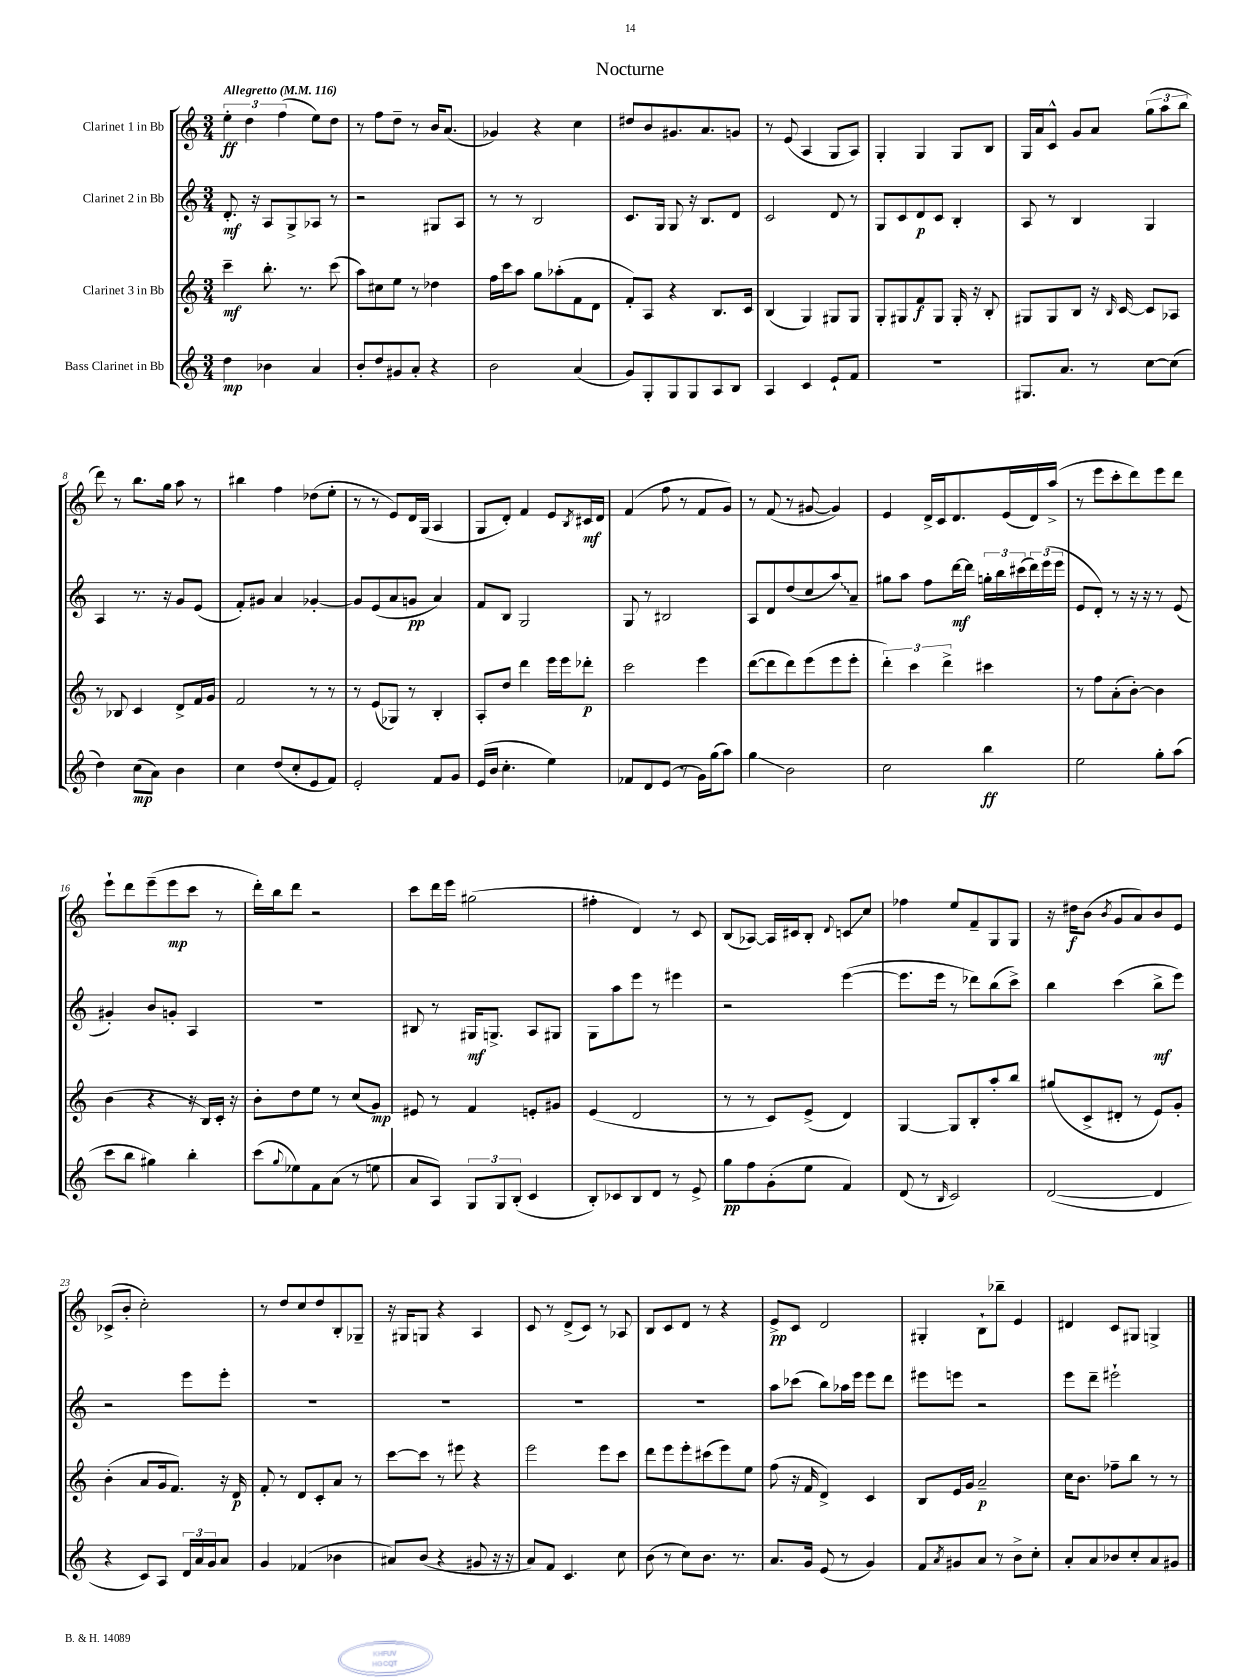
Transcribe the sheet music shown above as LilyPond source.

\header { title = "Nocturne" }
<<
\new StaffGroup <<
\new Staff = "s0" \with { instrumentName = "Clarinet 1 in Bb" } {
    \clef treble \key c \major \numericTimeSignature \time 3/4 \tempo "Allegretto" 4 = 116
    \tuplet 3/2 { e''4-.\ff d''4 f''4( } e''8) d''8 |
    r8 f''8 d''8-- r8 b'16 a'8.( |
    ges'4) r4 c''4 |
    dis''8 b'8 gis'8. a'8. g'8 |
    r8 e'8( a4 g8 a8) |
    g4-. g4 g8 b8 |
    g16 a'16 c'8-^ g'8 a'8 \tuplet 3/2 { g''8( a''8 b''8 } |
    d'''8) r8 b''8. g''16 a''8 r8 |
    bis''4 f''4 des''8( e''8-. |
    r8 r8 e'8) d'16 g16( a4 |
    g8 d'8-.) f'4 e'8 \acciaccatura { b8 } cis'16\mf d'16 |
    f'4( f''8 r8 f'8 g'8) |
    r8 f'8( r8 gis'8~ gis'4) |
    e'4 d'16-> c'16 d'8. e'16( d'16) a''16->( |
    r8 e'''8 c'''8-. d'''8) e'''8 d'''8 |
    e'''8-! d'''8 e'''8--( e'''8\mp c'''8 r8 |
    d'''16-.) b''16 d'''8 r2 |
    c'''8 d'''16 e'''16 gis''2( |
    fis''4-. d'4) r8 c'8 |
    b8( aes8~) aes16 cis'16 b8-. \appoggiatura { d'8 } c'8\glissando c''8 |
    fes''4 e''8 f'8-- g8 g8 |
    r16 dis''16\f b'8( \acciaccatura { b'8 } g'8 a'8) b'8 e'8 |
    ces'8->( b'8-. c''2-.) |
    r8 d''8 c''8 d''8 b8-. ges8-- |
    r16 gis16 g8 r4 a4 |
    c'8 r8 d'8->( c'8) r8 aes8 |
    b8 c'8 d'8 r8 r4 |
    e'8->\pp c'8 d'2 |
    gis4-. b8-! bes''8-- e'4 |
    dis'4 c'8 gis8 g4-> \bar "|." |
}
\new Staff = "s1" \with { instrumentName = "Clarinet 2 in Bb" } {
    \clef treble \key c \major \numericTimeSignature \time 3/4
    d'8.-.\mf r16 a8 g8-> aes8 r8 |
    r2 gis8 a8 |
    r8 r8 b2 |
    c'8. g16 g8 r16 b8. d'8 |
    c'2 d'8 r8 |
    g8 c'8 d'8\p c'8 b4-. |
    a8 r8 b4 g4 |
    a4 r8. r16 g'8 e'8( |
    f'8-.) gis'8 a'4 ges'4~-. |
    ges'8 e'8( a'8 g'8\pp a'4) |
    f'8 b8 g2 |
    g8 r8 bis2 |
    a8 d'8 d''8( c''8 \once \override Glissando.style = #'zigzag a''8\glissando) a'8-- |
    gis''8 a''8 f''8 d'''16~\mf d'''16 \tuplet 3/2 { g''16-. b''16 cis'''16( } \tuplet 3/2 { d'''16) e'''16( e'''16 } |
    e'8 d'8-.) r8 r16 r16 r8 e'8( |
    gis'4-.) b'8 g'8-. a4 |
    R2. |
    bis8 r8 gis16\mf g8.-> a8 gis8 |
    g8 a''8 e'''8 r8 eis'''4 |
    r2 e'''4~( |
    e'''8. e'''16 r8 des'''8) b''8( c'''8->) |
    b''4 c'''4( b''8->\mf e'''8) |
    r2 e'''8 e'''8-. |
    R2. |
    R2. |
    R2. |
    R2. |
    a''8 ces'''8( b''8) aes''16 e'''16 e'''8 d'''8 |
    eis'''8 e'''8 r2 |
    e'''8 d'''8-- eis'''2-! \bar "|." |
}
\new Staff = "s2" \with { instrumentName = "Clarinet 3 in Bb" } {
    \clef treble \key c \major \numericTimeSignature \time 3/4
    c'''4--\mf b''8.-. r8. c'''8( |
    a''8) cis''8 e''8 r8 des''4 |
    f''16 c'''16 a''8 g''8 aes''8-.( f'8 d'8 |
    f'8-.) a8 r4 b8. c'16 |
    b4( g4) gis8 gis8 |
    g8-. gis8 f'8\f gis8 gis16-. r16 b8-. |
    gis8 gis8 b8 r16 \grace { b16 } c'16~ c'8 aes8 |
    r8 bes8 c'4 d'8-> f'16 g'16 |
    f'2 r8 r8 |
    r8 e'8( ges8) r8 b4-. |
    a8-. d''8 d'''4 e'''16 e'''16 des'''8-.\p |
    c'''2 e'''4 |
    d'''8~( d'''8 d'''8) e'''8( e'''8 e'''8-. |
    \tuplet 3/2 { d'''4-.) c'''4 d'''4-> } cis'''4 |
    r8 f''8 a'8-.( b'8~-.) b'4 |
    b'4( r4 r16 b16) c'16-. r16 |
    b'8-. d''8 e''8 r8 c''8( g'8\mp) |
    eis'8 r8 f'4 e'8-. gis'8 |
    e'4( d'2 |
    r8 r8 c'8) e'8->( d'4) |
    g4~ g8 b8-. a''8-. b''8 |
    gis''8( c'8-> dis'8-. r8 e'8) g'8-. |
    b'4-.( a'8 g'16 f'8.) r16 d'16\p |
    f'8-. r8 d'8 c'8-. a'8 r8 |
    c'''8~ c'''8 r8 eis'''8 r4 |
    e'''2 e'''8 c'''8 |
    d'''8 e'''8 e'''8-. cis'''8( e'''8) e''8 |
    f''8( r16 f'16 d'4->) c'4 |
    b8 e'16 g'16 a'2--\p |
    c''16 b'8. fes''8-- b''8 r8 r8 \bar "|." |
}
\new Staff = "s3" \with { instrumentName = "Bass Clarinet in Bb" } {
    \clef treble \key c \major \numericTimeSignature \time 3/4
    d''4\mp bes'4 a'4 |
    b'8-. d''8 gis'8 a'8-. r4 |
    b'2 a'4( |
    g'8) g8-. g8 g8 a8 b8 |
    a4 c'4 e'8-! f'8 |
    R2. |
    gis8. a'8. r8 c''8~ c''8( |
    d''4) c''8\mp( a'8) b'4 |
    c''4 d''8( c''8-. e'8 f'8) |
    e'2-. f'8 g'8 |
    e'16( b'16 c''4.-. e''4) |
    fes'8 d'8 e'8( r8 g'16) g''16( a''8) |
    g''4\glissando b'2 |
    c''2 b''4\ff |
    e''2 g''8-. a''8( |
    c'''8 b''8 gis''4) b''4-. |
    c'''8( \appoggiatura { g''8 } ees''8) f'8 a'8( r8 e''8 |
    a'8 a8) \tuplet 3/2 { g8 g8 b8-.( } c'4 |
    b8-.) ces'8 b8 d'8 r8 e'8-> |
    g''8\pp f''8 g'8-.( e''8 f'4) |
    d'8( r8 \grace { b16 } c'2) |
    d'2~( d'4 |
    r4 c'8) a8 \tuplet 3/2 { d'16 a'16 g'16 } a'8 |
    g'4 fes'4( bes'4 |
    ais'8) b'8( r4 gis'8 r16 r16 |
    a'8) f'8 c'4. c''8 |
    b'8( r8 c''8) b'8. r8. |
    a'8. g'16 e'8( r8 g'4) |
    f'8 \acciaccatura { a'8 } gis'8 a'8 r8 b'8-> c''8-. |
    a'8-. a'8 bes'8 c''8-. a'8 gis'8 \bar "|." |
}
>>
>>
